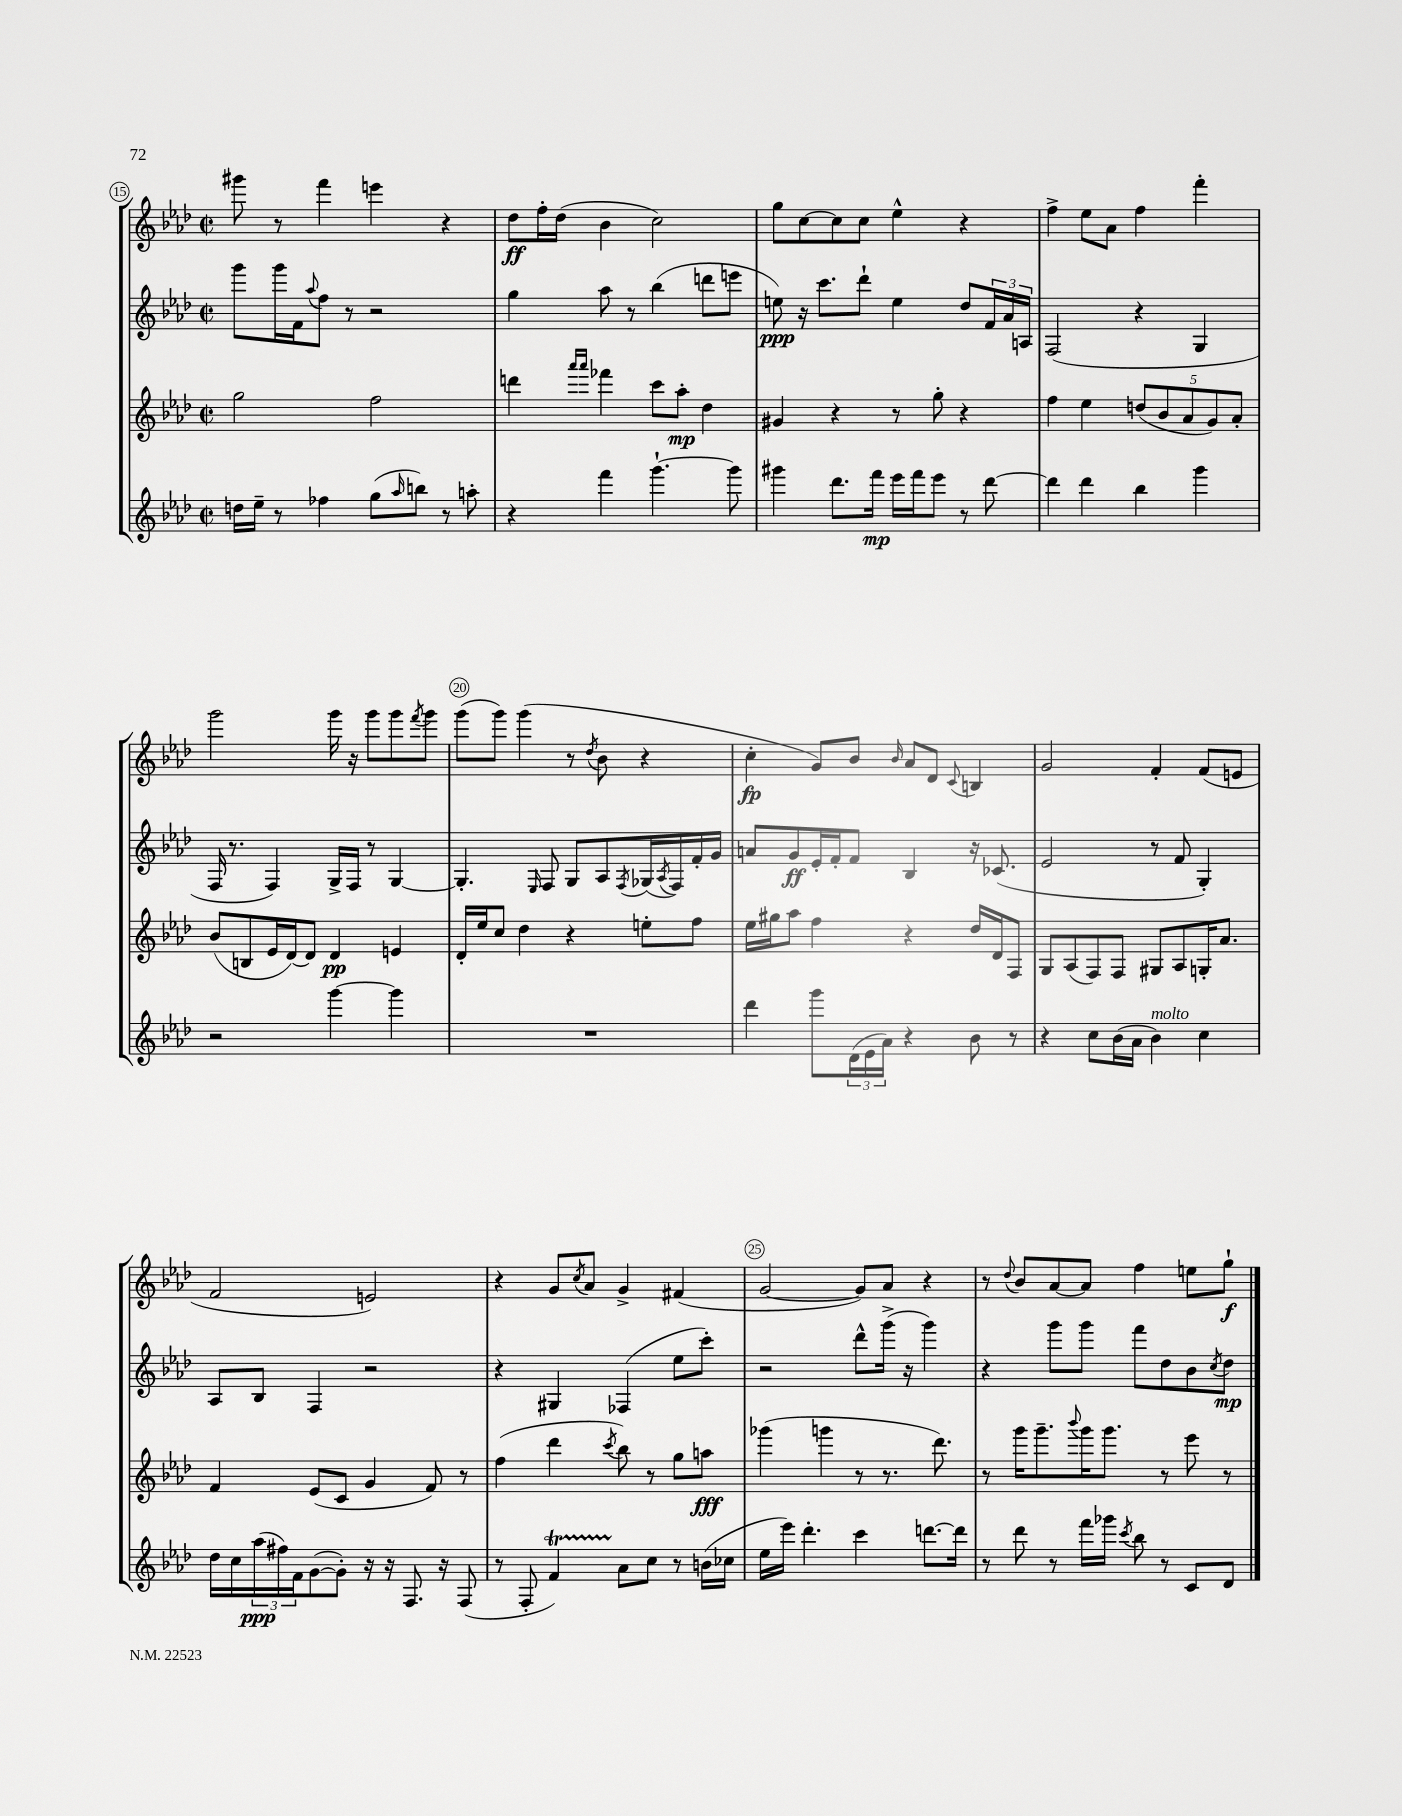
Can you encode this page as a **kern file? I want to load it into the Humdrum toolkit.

**kern	**kern	**kern	**kern
*staff4	*staff3	*staff2	*staff1
*clefG2	*clefG2	*clefG2	*clefG2
*k[b-e-a-d-]	*k[b-e-a-d-]	*k[b-e-a-d-]	*k[b-e-a-d-]
*M2/2	*M2/2	*M2/2	*M2/2
*met(c|)	*met(c|)	*met(c|)	*met(c|)
16dd\LL	2gg\	8ggg\L	8ggg#\
16ee-~\JJ	.	.	.
8r	.	16ggg\L	8r
.	.	16f\J	.
.	.	8qqaa-/	.
4ff-\	.	8ff\J	4fff\
.	.	8r	.
(8gg\L	2ff\	2r	4eee\
16qqaa-/	.	.	.
8bb\J)	.	.	.
8r	.	.	4r
8aa'\	.	.	.
=	=	=	=
4r	4ddd\	4gg\	8dd-\L
.	.	.	16ff'\L
.	.	.	(16dd-\JJ
.	16qqaaa-/LL	.	.
.	16qqaaa-/JJ	.	.
4fff\	4fff-\	8aa-\	4b-\
.	.	8r	.
[4.ggg`\	8ccc\L	(4bb-\	2cc\)
.	8aa-'\J	.	.
.	4dd-\	8ddd\L	.
8ggg\]	.	8eee\J	.
=	=	=	=
4ggg#\	4g#/	8ee\)	8gg\L
.	.	16r	[8cc\
.	.	8.ccc\L	.
8.ddd-\L	4r	.	8cc\]
.	.	8ddd-`\J	8cc\J
16fff\Jk	.	.	.
16eee-\LL	8r	4ee\	4ee-^^\
16fff\J	.	.	.
8eee-\J	8gg'\	.	.
8r	4r	8dd-/L	4r
[8ddd-\	.	24f/L	.
.	.	24a-/	.
.	.	24A/JJ	.
=	=	=	=
4ddd-\]	4ff\	(2F/	4ff^\
4ddd-\	4ee-\	.	8ee-\L
.	.	.	8a-\J
4bb-\	(10dd/L	4r	4ff\
.	10b-/	.	.
.	10a-/	.	.
4ggg\	.	4G/	4fff'\
.	10g/)	.	.
.	10a-'/J	.	.
=	=	=	=
2r	(8b-/L	16F/	2ggg\
.	.	8.r	.
.	8B/	.	.
.	16e-/L	4F/)	.
.	[16d-/J)	.	.
.	8d-/]J	.	.
[4ggg\	4d-/	16G^/LL	16ggg\
.	.	16F/JJ	16r
.	.	8r	8ggg\L
4ggg\]	4e/	[4G/	8ggg\
.	.	.	8qfff/
.	.	.	8ggg\J
=	=	=	=
1r	16d-'/LL	4.G'/]	(8ggg\L
.	16ee-/J	.	.
.	8cc/J	.	8ggg\J)
.	4dd-\	.	(4ggg\
.	.	16qqE-/	.
.	.	8F/	.
.	4r	8G/L	8r
.	.	.	8qdd-/
.	.	8A-/	8b-\
.	.	8qF/	.
.	8ee'\L	(16G-/L	4r
.	.	8qA-/	.
.	.	16F/)	.
.	8ff\J	16f'/	.
.	.	16g/JJ	.
=	=	=	=
4ddd-\	16ee-\LL	8a/L	4cc'\
.	16gg#\J	.	.
.	8aa-\J	8g/	.
8ggg\L	4ff\	16e-'/L	8g/L)
.	.	16f'/J	.
(24d-\L	.	8f/J	8b-/J
24e-\	.	.	.
24a-\JJ)	.	.	.
.	.	.	16qqb-/
4r	4r	4B-/	8a-/L
.	.	.	8d-/J
.	.	.	8qqc/
8b-\	16dd-/LL	16r	4B/
.	16d-/J	(8.c-/	.
8r	8F/J	.	.
=	=	=	=
4r	8G/L	2e-/	2g/
.	(8A-/	.	.
8cc\L	8F/)	.	.
(16b-\L	8F/J	.	.
16a-\JJ	.	.	.
4b-\)	8G#/L	8r	4f'/
.	8A-/	8f/	.
4cc\	16G'/K	4G'/)	(8f/L
.	8.a-/J	.	.
.	.	.	8e/J
=	=	=	=
16dd-\LL	4f/	8A-/L	2f/
16cc\	.	.	.
(24aa-\	.	8B-/J	.
24ff#\)	.	.	.
24f\J	.	.	.
([8g\	(8e-/L	4F/	.
8g'\]J)	8c/J	.	.
16r	4g/	2r	2e/)
16r	.	.	.
8.F/	.	.	.
.	8f/)	.	.
16r	.	.	.
(8F/	8r	.	.
=	=	=	=
8r	(4ff\	4r	4r
8F'/	.	.	.
4f/)	4ddd-\	4G#/	8g/L
.	.	.	8qcc/
.	.	.	8a-/J
.	8qccc/	.	.
8a-\L	8bb-\)	(4F-/	4g^/
8cc\J	8r	.	.
8r	8gg\L	8ee-\L	(4f#/
(16b\LL	8aa\J	8ccc'\J)	.
16cc-\JJ	.	.	.
=	=	=	=
16ee-\LL	(4ggg-\	2r	[2g/
16eee-\JJ)	.	.	.
4.ddd-'\	.	.	.
.	4ggg\	.	.
4ccc\	8r	8ddd-^^\L	8g/]L)
.	8.r	(16ggg^\Jk	8a-/J
.	.	16r	.
[8.ddd\L	.	4ggg\)	4r
.	8.ddd-\)	.	.
16ddd\]Jk	.	.	.
=	=	=	=
8r	8r	4r	8r
.	.	.	8qqdd-/
8ddd-\	16ggg\LK	.	8b-/L
.	8.ggg~\	.	.
8r	.	8ggg\L	[8a-/
.	8qqbbb-/	.	.
16fff\LL	16ggg\K	8ggg\J	8a-/]J
16ggg-\JJ	8.ggg\J	.	.
8qccc/	.	.	.
8bb-\	.	8fff\L	4ff\
8r	8r	8dd-\	.
8c/L	8eee-\	8b-\	8ee\L
.	.	8qcc/	.
8d-/J	8r	8dd-\J	8gg`\J
==	==	==	==
*-	*-	*-	*-
